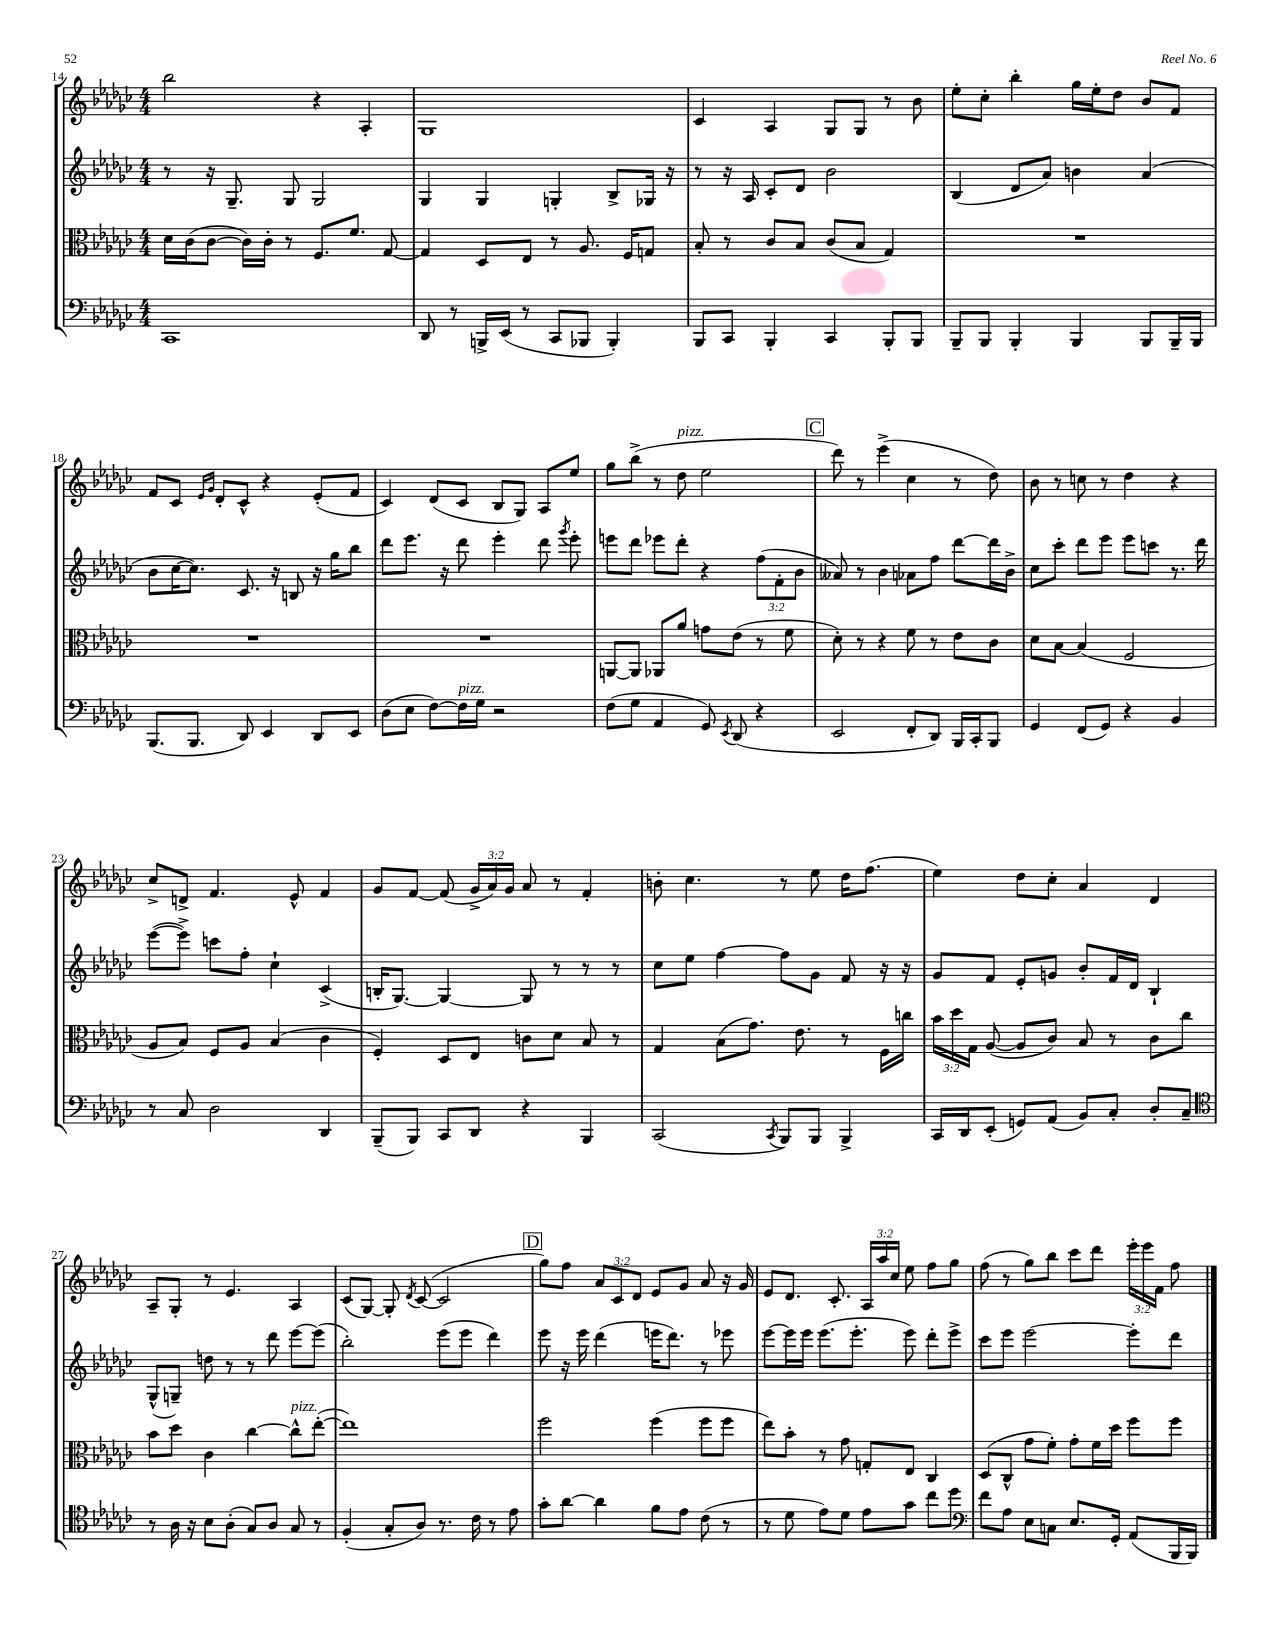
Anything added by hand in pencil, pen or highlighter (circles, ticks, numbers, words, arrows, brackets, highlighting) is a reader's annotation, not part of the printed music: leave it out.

**kern	**kern	**kern	**kern
*staff4	*staff3	*staff2	*staff1
*clefF4	*clefC3	*clefG2	*clefG2
*k[b-e-a-d-g-c-]	*k[b-e-a-d-g-c-]	*k[b-e-a-d-g-c-]	*k[b-e-a-d-g-c-]
*M4/4	*M4/4	*M4/4	*M4/4
1CC-	16d-	8r	2bb-
.	(16c-	.	.
.	[8c-	16r	.
.	.	8.G-~	.
.	16c-])	.	.
.	16c-'	.	.
.	8r	8G-	.
.	8.F	2G-	4r
.	8.f	.	.
.	.	.	4A-'
.	[8G-	.	.
=	=	=	=
8DD-	4G-]	4G-	1G-
8r	.	.	.
16BBB^	8D-	4G-	.
(16EE-	.	.	.
8r	8E-	.	.
8CC-	8r	4G'	.
8BBB-	8.A-	.	.
4BBB-')	.	8B-^	.
.	16F	.	.
.	8G	16G-	.
.	.	16r	.
=	=	=	=
8BBB-	8B-'	8r	4c-
8CC-	8r	16r	.
.	.	16A-	.
4BBB-'	8c-	8c-'	4A-
.	8B-	8d-	.
4CC-	(8c-	2b-	8G-
.	8B-	.	8G-
8BBB-'	4G-)	.	8r
8BBB-	.	.	8b-
=	=	=	=
8BBB-~	1r	(4B-	8ee-'
8BBB-	.	.	8cc-'
4BBB-'	.	8d-	4bb-'
.	.	8a-)	.
4BBB-	.	4b	16gg-
.	.	.	16ee-'
.	.	.	8dd-
8BBB-	.	(4a-	8b-
16BBB-~	.	.	8f
16BBB-	.	.	.
=	=	=	=
(8.BBB-	1r	8b-	8f
.	.	[16cc-	8c-
8.BBB-	.	8.cc-])	.
.	.	.	16qqe-
.	.	.	16qqg-
.	.	.	8d-'
8DD-)	.	8.c-	8c-^^
4EE-	.	.	4r
.	.	16r	.
.	.	8B	.
8DD-	.	16r	(8e-'
.	.	16gg-	.
8EE-	.	8bb-	8f
=	=	=	=
(8D-	1r	8ddd-	4c-)
8E-	.	8.eee-	.
[8F)	.	.	(8d-
.	.	16r	.
16F]	.	8ddd-	8c-
16G-	.	.	.
2r	.	4eee-'	8B-
.	.	.	8G-)
.	.	8ddd-	8A-
.	.	8qggg-	.
.	.	8eee-'	8ee-
=	=	=	=
(8F	[8AA	8eee	8gg-
8G-	8AA]	8ddd-	(8bb-^
4AA-	8AA-	8eee-	8r
.	8a-	8ddd-'	8dd-
8GG-)	8g	4r	2ee-
8qEE-	.	.	.
(8DD-	(8e-	.	.
4r	8r	(12ff	.
.	.	12f'	.
.	8f	.	.
.	.	12b-	.
=	=	=	=
2EE-	8d-')	8a--)	8ddd-)
.	8r	8r	8r
.	4r	4b-	(4eee-^
8FF'	8f	8a-	4cc-
8DD-)	8r	8ff	.
16BBB-	8e-	[8ddd-	8r
16CC-'	.	.	.
8BBB-	8c-	16ddd-]	8dd-)
.	.	16b-^	.
=	=	=	=
4GG-	8d-	8cc-	8b-
.	[8B-	8ccc-'	8r
(8FF	(4B-]	8ddd-	8cc
8GG-)	.	8eee-	8r
4r	2F	8eee-	4dd-
.	.	8ccc	.
4BB-	.	8.r	4r
.	.	16ddd-	.
=	=	=	=
8r	8A-	([8eee-	8cc-^
8C-	8B-)	8eee-^])	8d^
2D-	8F	8ccc	4.f
.	8A-	8ff'	.
.	(4B-	4cc-`	.
.	.	.	8e-^^
4DD-	4c-	(4c-^	4f
=	=	=	=
(8BBB-~	4F')	16B'	8g-
.	.	[8.G-)	.
8BBB-)	.	.	[8f
8CC-	8D-	4G-_	(8f]
8DD-	8E-	.	24g-^
.	.	.	24a-)
.	.	.	24g-
4r	8c	8G-]	8a-
.	8d-	8r	8r
4BBB-	8B-	8r	4f'
.	8r	8r	.
=	=	=	=
(2CC-	4G-	8cc-	8b'
.	.	8ee-	4.cc-
.	(8B-	[4ff	.
.	8.g-)	.	.
8qCC-	.	.	.
8BBB-)	.	8ff]	8r
.	8.e-	.	.
8BBB-	.	8g-	8ee-
4BBB-^	8r	8f	16dd-
.	.	.	(8.ff
.	16F	16r	.
.	16cc	16r	.
=	=	=	=
16CC-	24b-	8g-	4ee-)
.	24dd-	.	.
16DD-	.	.	.
.	24G-	.	.
(8EE-'	([8A-	8f	.
8GG)	8A-]	8e-'	8dd-
(8AA-	8c-)	8g	8cc-'
8BB-)	8B-	8b-'	4a-
8C-'	8r	16f	.
.	.	16d-	.
8D-'	8c-	4B-`	4d-
8C-~	8cc-	.	.
=	=	=	=
*clefC4	*	*	*
8r	8b-	(8G-^^	8A-~
16A-	8dd-	8G~)	8G-'
16r	.	.	.
8B-	4c-	8dd	8r
(8A-'	.	8r	4.e-
8G-)	[4cc-	8r	.
8A-	.	8ddd-	.
8G-	8cc-^^]	[8eee-	4A-
8r	([8ee-'	(8eee-]	.
=	=	=	=
(4F'	1ee-])	2bb-')	(8c-
.	.	.	[8G-)
8G-'	.	.	8G-']
.	.	.	8qd-
8A-)	.	.	([8c-
8.r	.	(8eee-	2c-]
.	.	8eee-	.
16c-	.	.	.
8r	.	4ddd-)	.
8e-	.	.	.
=	=	=	=
8g-'	2ff	8eee-	8gg-)
[8a-	.	16r	8ff
.	.	16eee-	.
4a-]	.	(4ddd-	12a-
.	.	.	12c-
.	.	.	12d-
8f	(4ff	16eee	8e-
.	.	8.ddd-)	.
8e-	.	.	8g-
(8c-	8ff	8r	8a-
8r	8ff	8eee-	16r
.	.	.	16g-
=	=	=	=
8r	8ee-)	[8eee-	8e-
8d-	8b-'	16eee-]	8.d-
.	.	16eee-	.
8e-)	8r	(8.eee-	.
.	.	.	8.c-'
8d-	8g-	.	.
.	.	8.eee-'	.
8e-	8G'	.	24A-
.	.	.	24aa-
.	.	.	24cc-
8g-	8E-	8eee-)	8ee-
8cc-	4C-	8ddd-'	8ff
8dd-	.	8eee-^	8gg-
=	=	=	=
*clefF4	*	*	*
8f	(8D-	8ccc-	(8ff
8A-	8C-^^	8eee-	8r
8E-	8g-	[2eee-	8gg-)
8C	8f')	.	8bb-
8.E-	8g-'	.	8ccc-
.	16f	.	8ddd-
16GG-'	16dd-	.	.
(8AA-	8ff	8eee-']	24eee-'
.	.	.	24eee-
.	.	.	24f
16BBB-	8ff	8ddd-	8ff
16BBB-)	.	.	.
==	==	==	==
*-	*-	*-	*-
